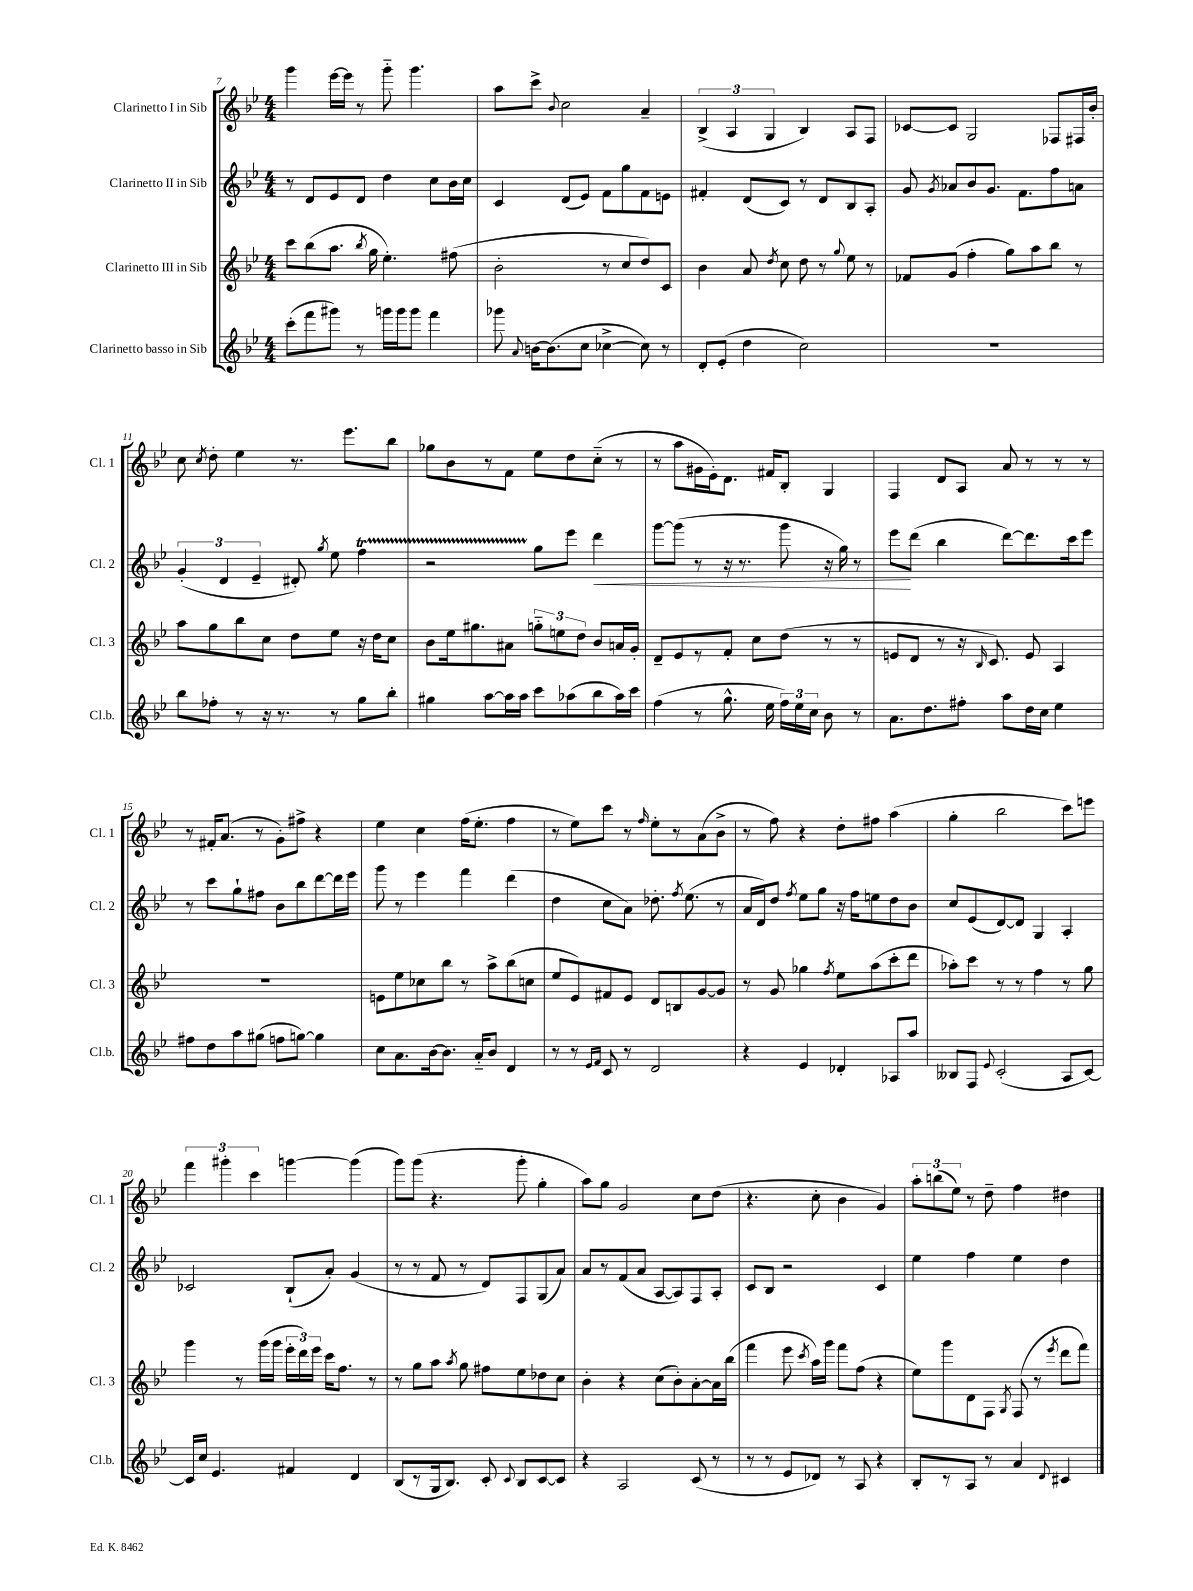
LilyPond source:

<<
\new StaffGroup <<
\new Staff = "s0" \with { instrumentName = "Clarinetto I in Sib" shortInstrumentName = "Cl. 1" } {
    \clef treble \key bes \major \numericTimeSignature \time 4/4
    \autoBeamOff g'''4 ees'''16[~ ees'''16] r8 g'''8-_ g'''4. |
    a''8[ c'''8]-> \appoggiatura { bes'8 } c''2 a'4-- |
    \tuplet 3/2 { bes4->( a4 g4 } bes4) a8[ f8] |
    ces'8[~ ces'8] g2 fes8[ fis16 bes'16]-. |
    c''8 \acciaccatura { c''8 } d''8-. ees''4 r8. ees'''8.[ bes''8] |
    ges''8[ bes'8 r8 f'8] ees''8[ d''8 c''8]-_( r8 |
    r8 a''8[ gis'16 ees'16-.) d'8.] fis'16[ bes8]-. g4 |
    f4 d'8[ a8] a'8 r8 r8 r8 |
    r8 fis'16[-. a'8.]( r8 g'8[-.) fis''8]-> r4 |
    ees''4 c''4 f''16[( ees''8.]-. f''4 |
    r8 ees''8[) c'''8] r8 \grace { f''16 } ees''8[-. r8 a'8( bes'8]-> |
    r8 f''8) r4 d''8[-. fis''8] a''4( |
    g''4-. bes''2 c'''8[) e'''8] |
    \tuplet 3/2 { f'''4 gis'''4-. c'''4 } g'''4~ g'''4( |
    g'''8[) g'''8]( r4. g'''8-. g''4-. |
    a''8[) g''8] g'2 c''8[ d''8]( |
    r4. c''8-. bes'4 g'4) |
    \tuplet 3/2 { a''8[-. b''8( ees''8]) } r8 d''8-- f''4 dis''4 \bar "|." |
}
\new Staff = "s1" \with { instrumentName = "Clarinetto II in Sib" shortInstrumentName = "Cl. 2" } {
    \clef treble \key bes \major \numericTimeSignature \time 4/4
    \autoBeamOff r8 d'8[ ees'8 d'8] d''4 c''8[ bes'16 c''16] |
    c'4 d'8[( ees'8]) f'8[ g''8 f'8 e'8] |
    fis'4-. d'8[( c'8]) r8 d'8[ bes8 a8]-. |
    g'8 \acciaccatura { g'8 } aes'8[ bes'8 g'8.] f'8.[ f''8 a'8] |
    \tuplet 3/2 { g'4-.( d'4 ees'4-- } dis'8-.) \acciaccatura { g''8 } ees''8 f''4\startTrillSpan |
    r2 g''8[\stopTrillSpan ees'''8] d'''4\< |
    g'''8[~ g'''8]( r8 r16 r8. g'''8 r16 g''16) r8 |
    ees'''8[\! d'''8]( bes''4 d'''8[~) d'''8. c'''16 ees'''8] |
    r8 c'''8[ g''8-! fis''8] bes'8[ bes''8 d'''8~ d'''16 ees'''16] |
    g'''8 r8 ees'''4 f'''4 d'''4( |
    d''4 c''8[ a'8]) des''8.-. \acciaccatura { f''8 } ees''8.( r8 |
    a'16[ d'16) d''8] \acciaccatura { f''8 } ees''8[ g''8] r16 f''16[ e''8 d''8 bes'8] |
    c''8[ ees'8( d'8~) d'8] g4 a4-. |
    ces'2 bes8[-!( a'8]-.) g'4( |
    r8 r8 f'8 r8 d'8[) f8 g8( a'8]) |
    a'8[ r8 f'8( a'8] a8[~ a8) f8 a8]-. |
    c'8[ bes8] r2 c'4 |
    ees''4 f''4 ees''4 d''4 \bar "|." |
}
\new Staff = "s2" \with { instrumentName = "Clarinetto III in Sib" shortInstrumentName = "Cl. 3" } {
    \clef treble \key bes \major \numericTimeSignature \time 4/4
    \autoBeamOff c'''8[ bes''8( a''8.] \acciaccatura { bes''8 } g''16 ees''4.-.) fis''8( |
    bes'2-. r8 c''8[ d''8) c'8] |
    bes'4 a'8 \acciaccatura { d''8 } c''8 d''8 r8 \appoggiatura { g''8 } ees''8 r8 |
    fes'8[ g'8]( f''4-. g''8[) a''8 bes''8] r8 |
    a''8[ g''8 bes''8 c''8] d''8[ ees''8] r16 d''16[ c''8] |
    bes'8[ ees''16 gis''8. ais'8] \tuplet 3/2 { g''8[-_ e''8 d''8] } bes'8[ a'16 g'16]-. |
    d'8[-- ees'8 r8 f'8]-. c''8[ d''8]( r8 r8 |
    e'8[ d'8] r8 r16 \grace { bes16 } c'8.) e'8 a4 |
    R1 |
    e'8[ ees''8 ces''8 bes''8] r8 a''8[-> bes''8( c''8] |
    ees''8[ ees'8) fis'8 ees'8] d'8[ b8 g'8~ g'8] |
    r8 g'8 ges''4 \acciaccatura { f''8 } ees''8[ a''8( c'''8-. d'''8] |
    aes''8[-.) c'''8] r8 r8 f''4 r8 g''8 |
    g'''4 r8 g'''16[( g'''16] \tuplet 3/2 { ees'''16[-. d'''16) ees'''16] } c'''16[ f''8.] r8 |
    r8 g''8[ a''8] \acciaccatura { a''8 } g''8 fis''8[ ees''8 des''8 c''8] |
    bes'4-. r4 c''8[( bes'8-.) a'8~-. a'16 bes''16]( |
    f'''4 ees'''8 \acciaccatura { c'''8 } a''16[) g'''16] f'''8[ f''8]( r4 |
    ees''8[) g'''8 d'8 f8] \acciaccatura { g8 } f8( r8 \acciaccatura { ees'''8 } d'''8[ f'''8]) \bar "|." |
}
\new Staff = "s3" \with { instrumentName = "Clarinetto basso in Sib" shortInstrumentName = "Cl.b." } {
    \clef treble \key bes \major \numericTimeSignature \time 4/4
    \autoBeamOff c'''8[-.( f'''8 gis'''8]) r8 g'''16[ g'''16 g'''8] f'''4 |
    ges'''8 \appoggiatura { a'8 } b'16[~ b'8.( c''8] ces''4~-> ces''8) r8 |
    d'8[-. ees'8]-.( d''4 c''2) |
    R1 |
    bes''8[ fes''8]-. r8 r16 r8. r8 g''8[ bes''8]-. |
    gis''4 a''8[~ a''16 a''16] c'''8[ aes''8( bes''8 aes''16) c'''16] |
    f''4( r8 g''8.-^ ees''16 \tuplet 3/2 { f''16[) ees''16 c''16] } bes'8 r8 |
    a'8.[ d''8. fis''8]-. a''8[ d''16 c''16] ees''4 |
    fis''8[ d''8 a''8 gis''8]( f''8[ g''8]~) g''4 |
    c''8[ a'8. bes'16~ bes'8.] a'16[-_ bes'8] d'4 |
    r8 r8 \grace { ees'16[ f'16] } c'8 r8 d'2 |
    r4 ees'4 des'4-. aes8[ a''8] |
    beses8[ f8] \appoggiatura { ees'8 } c'2-.( a8[ c'8]~) |
    c'16[ c''16] ees'4. fis'4 d'4 |
    bes8[( r8 g16 bes8.]) c'8-. \appoggiatura { c'8 } bes8[ c'8~ c'8] |
    r4 a2 c'8( r8 |
    r8 r8 ees'8[ des'8]) r8 a8 r4 |
    bes8[-. r8 a8] r8 a'4 \appoggiatura { d'8 } cis'4 \bar "|." |
}
>>
>>
\layout { \context { \Score currentBarNumber = #7 } }
